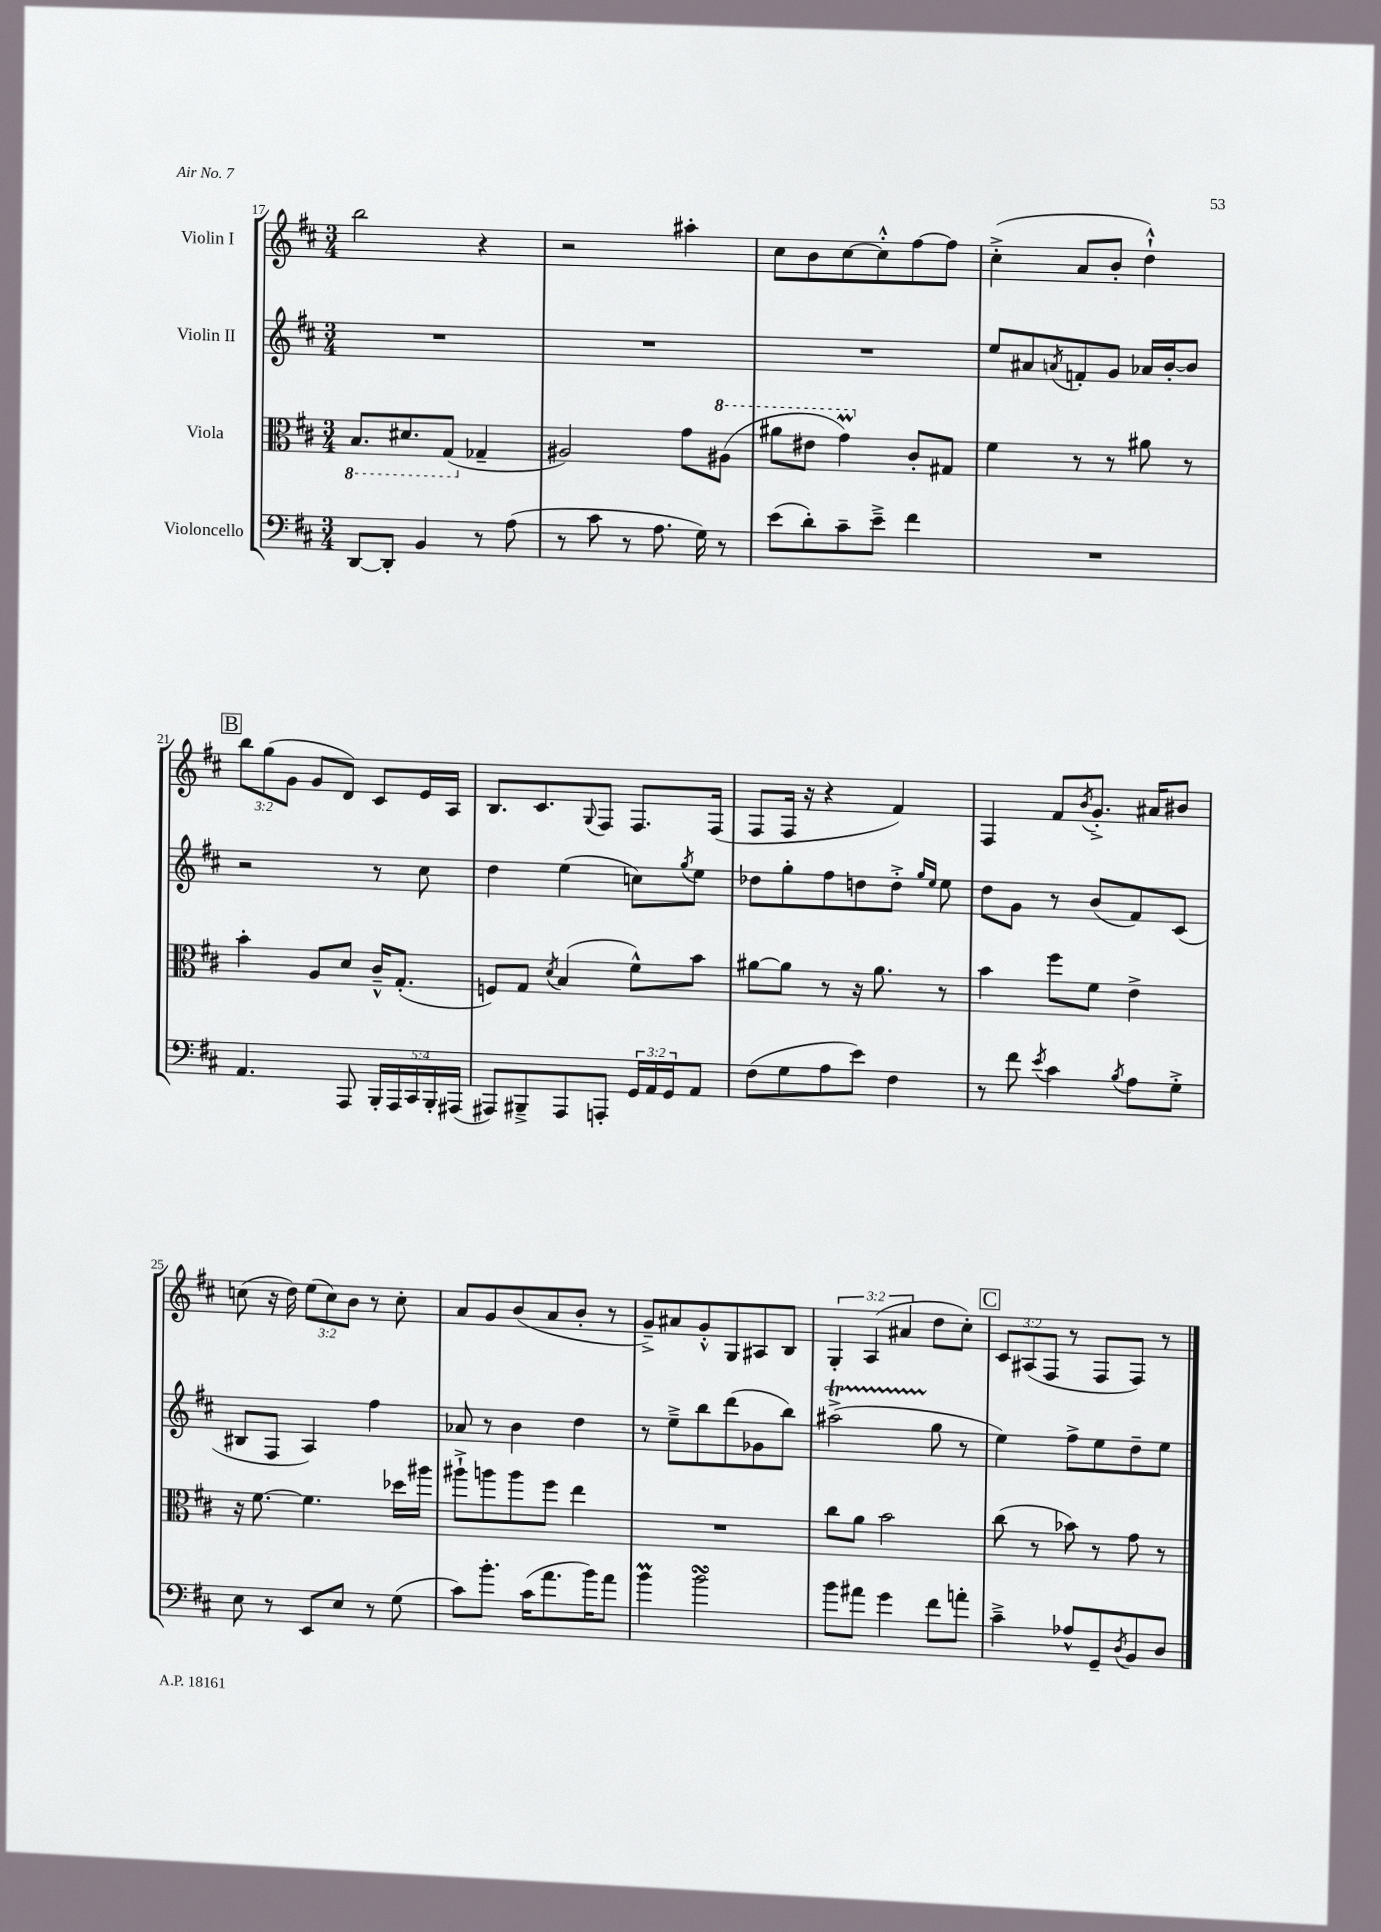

**kern	**kern	**kern	**kern
*part4	*part3	*part2	*part1
*staff4	*staff3	*staff2	*staff1
*I"Violoncello	*I"Viola	*I"Violin II	*I"Violin I
*clefF4	*clefC3	*clefG2	*clefG2
*k[f#c#]	*k[f#c#]	*k[f#c#]	*k[f#c#]
*M3/4	*M3/4	*M3/4	*M3/4
*	*8ba	*	*
=17	=17	=17	=17
[8DD/L	8.BB/L	2.r	2bb\
8DD'/J]	.	.	.
.	8.D#X/	.	.
4BB/	.	.	.
.	(8GG/J	.	.
*	*X8ba	*	*
8r	4G-X~/	.	4r
(8A\	.	.	.
=18	=18	=18	=18
8r	2A#X/)	2.r	2r
8c#\	.	.	.
8r	.	.	.
8.A\	.	.	.
.	8g\L	.	4aa#X'\
16G\)	.	.	.
*	*8va	*	*
8r	(8a#X\J	.	.
=19	=19	=19	=19
(8e\L	8aa#X\L	2.r	8cc#\L
8d'\)	8ee#X\J	.	8b\
8c#~\	4ggM\)	.	[8cc#\
8e~^\J	.	.	8cc#'^^\]
*	*X8va	*	*
4f#\	8c#'/L	.	[8ff#\
.	8G#X/J	.	8ff#\J]
=20	=20	=20	=20
2.r	4f#\	8ee/L	(4cc#'^\
.	.	8a#X/	.
.	.	8qan/	.
.	8r	8fn'/	8a/L
.	8r	8g/J	8b'/J
.	8a#X\	16a-X/LL	4dd`^^\)
.	.	[16b'/J	.
.	8r	8b/J]	.
!!LO:LB:g=z
!!LO:REH:place=s1:t=B
=21	=21	=21	=21
4.AA/	4b'\	2r	12bb\L
.	.	.	(12gg\
.	.	.	12g\J
.	8A/L	.	8g/L
8AAA/	8d/J	.	8d/J)
20BBB'/LL	16c#~^^/KL	8r	8c#/L
20AAA/	.	.	.
.	(8.G'/J	.	.
20CC#/	.	.	.
.	.	8cc#\	16e/L
20BBB'/	.	.	.
.	.	.	16A/JJ
(20AAA#X/JJ	.	.	.
=22	=22	=22	=22
8AAA#X/L)	8Fn/L)	4dd\	8.B/L
8BBB#X~^/	8G/J	.	.
.	.	.	8.c#/
.	8qd/	.	.
8AAA#/	(4B/	(4ee\	.
.	.	.	8qqG/
8AAAn'/J	.	.	8F#/J
24GG/LL	8f#^^\L)	8ccn\L)	8.F#/L
24AA/	.	.	.
24GG/J	.	.	.
.	.	8qgg/	.
8AA/J	8b\J	8ee\J	.
.	.	.	(16F#/Jk
=23	=23	=23	=23
(8F#\L	[8a#X\L	8dd-X\L	8F#/L
8G\	8a#\J]	8gg'\	16F#/Jk
.	.	.	16r
8A\	8r	8ff#\	4r
8e\J)	16r	8ddn\	.
.	8.a#\	.	.
4F#\	.	8dd'^\J	4f#/)
.	.	16qqgg/LL	.
.	.	16qqee/JJ	.
.	8r	8ee\	.
=24	=24	=24	=24
8r	4b\	8dd\L	4F#/
8f#\	.	8g\J	.
8qe/	.	.	.
4c#\	8ff#\L	8r	8f#/L
.	.	.	8qb/
.	8f#\J	(8b/L	8.g'^/J
8qB/	.	.	.
8A\L	4e^\	8f#/)	.
.	.	.	16a#X/KL
8G'^\J	.	(8c#/J	8b#X/J
!!LO:LB:g=z
=25	=25	=25	=25
8E\	16r	8B#X/L	(8ccn\
.	[8.f#\	.	.
8r	.	8F#/J	16r
.	.	.	16dd\)
8EE/L	4.f#\]	4A/)	(12ee\L
.	.	.	12cc\)
8E/J	.	.	.
.	.	.	12b\J
8r	.	4ff#\	8r
(8G\	16dd-X\LL	.	8cc'\
.	16aa#X\JJ	.	.
=26	=26	=26	=26
8c#\L)	8aa#X`^\L	8a-X/	8a/L
8.b'\J	8aan\	8r	8g/
.	8aa\	4b\	(8b/
(16c#\KL	.	.	.
8.a\	8ff#\J	.	8a/
.	4ee\	4dd\	8b'/J
16b\K)	.	.	.
8a\J	.	.	8r
=27	=27	=27	=27
4bM\	2.r	8r	8g~^/L)
.	.	8ee~^\L	8a#X/
2bsSSS\	.	8bb\	8g'^^/
.	.	(8ddd\	8G/
.	.	8g-X\	8A#X/
.	.	8bb\J)	8B/J
=28	=28	=28	=28
8b\L	8cc#\L	(2aa#Xt^\	6G'/
8a#X\J	8a\J	.	.
.	.	.	(6A/
4g\	2b\	.	.
.	.	.	6a#X/
8f#\L	.	8gg\	8dd\L
8an'\J	.	8r	8cc#'\J)
!!LO:REH:place=s1:t=C
=29	=29	=29	=29
4c#~^\	(8cc#\	4ee\)	12c#/L
.	.	.	(12A#X/
.	8r	.	.
.	.	.	12F#/J
8A-X^^/L	8b-X\)	8ff#^\L	8r
8GG~/	8r	8ee\	8F#/L
8qD/	.	.	.
8BB/	8g\	8dd~\	8F#/J)
8D/J	8r	8ee\J	8r
==	==	==	==
*-	*-	*-	*-
